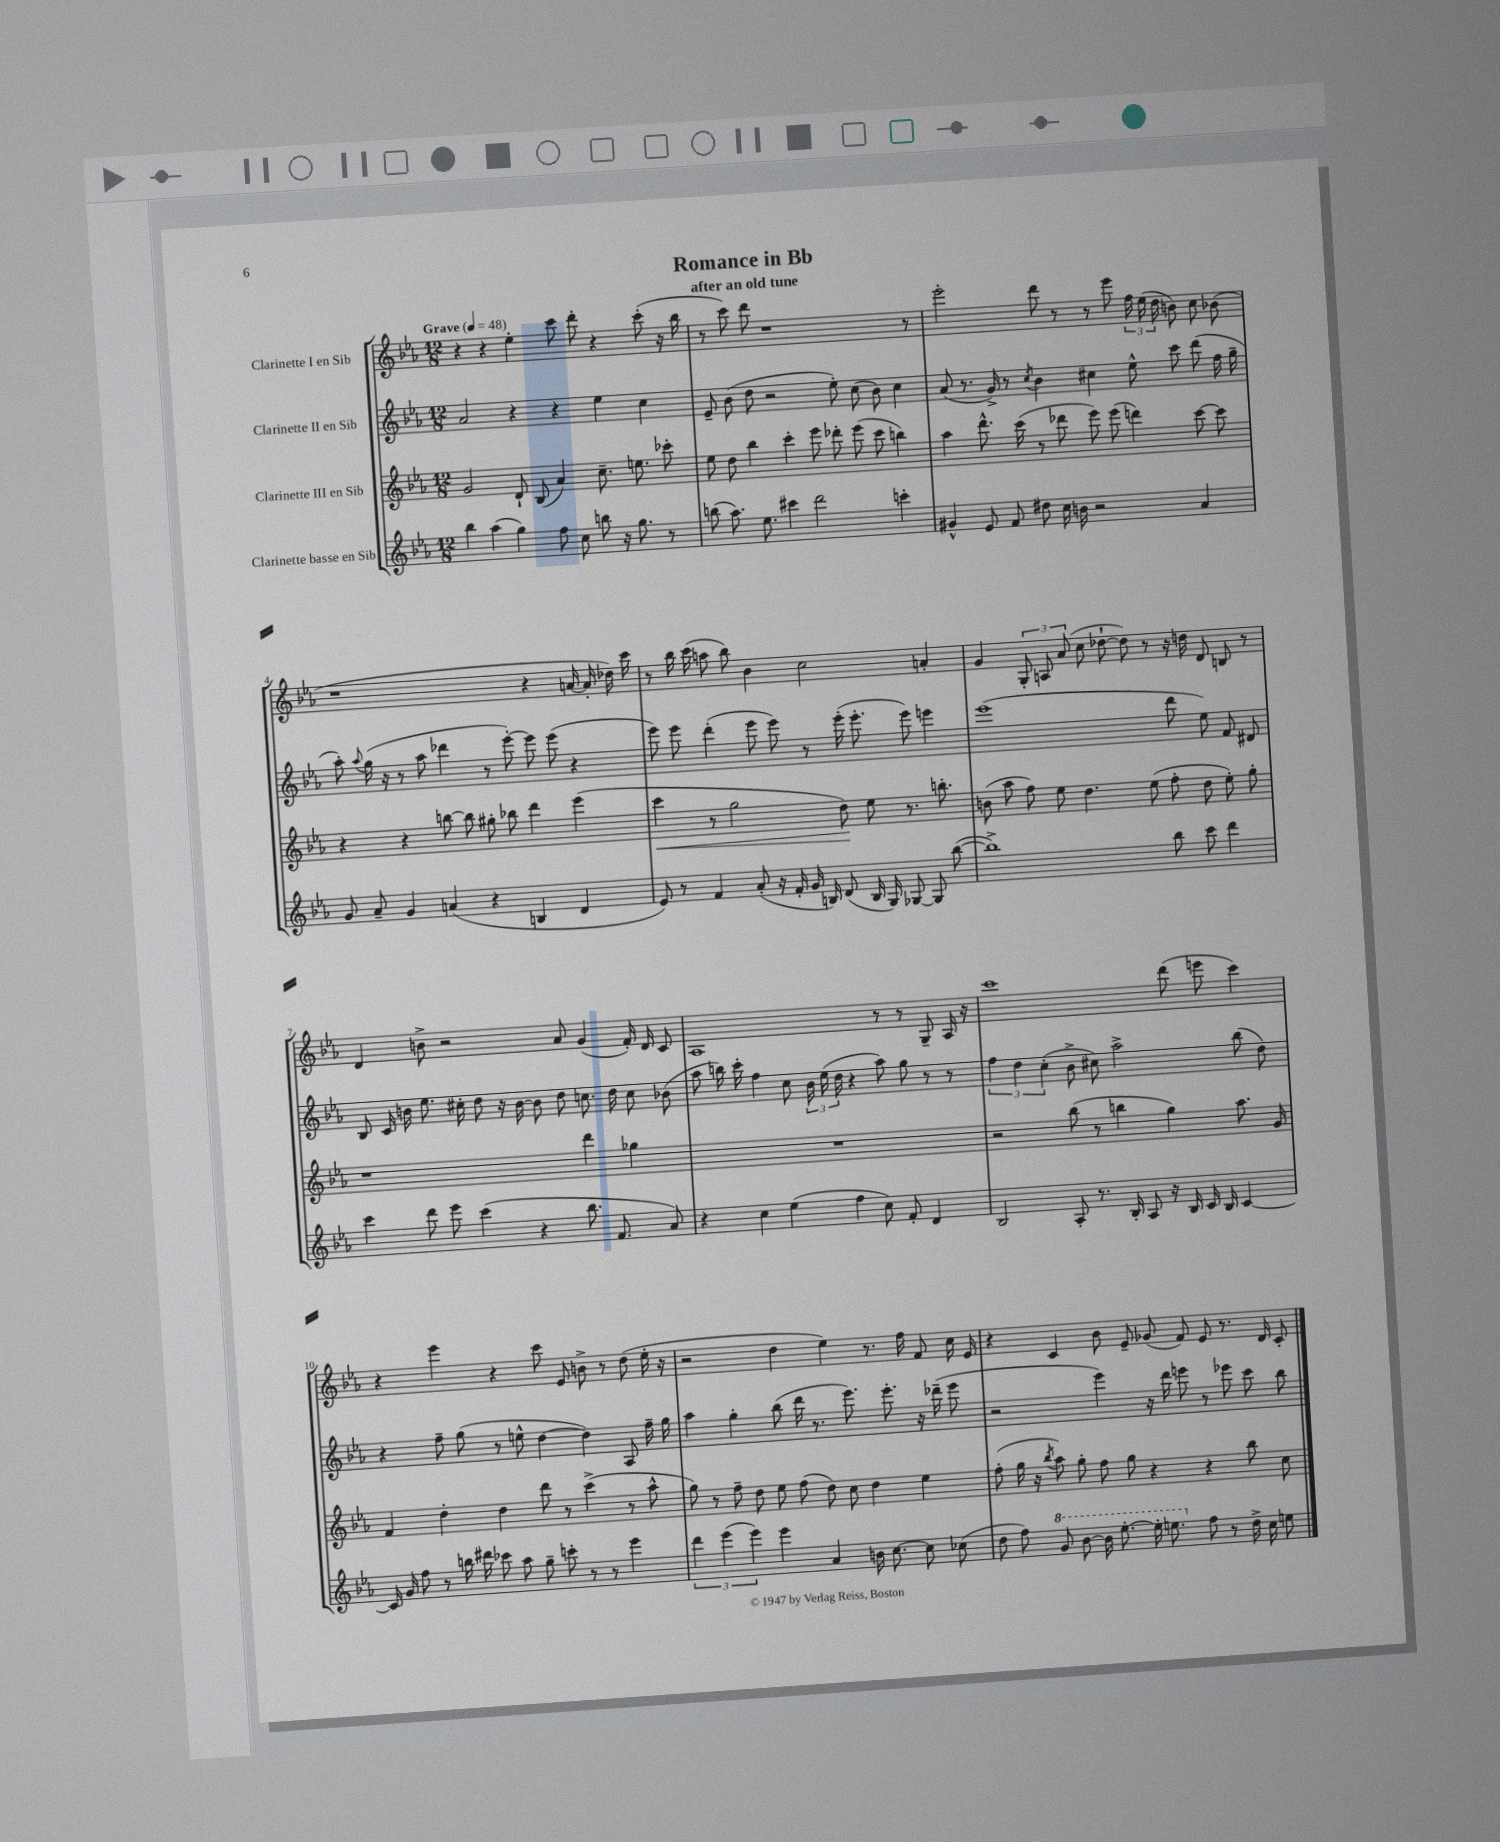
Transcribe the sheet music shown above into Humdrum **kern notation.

**kern	**kern	**kern	**kern
*staff4	*staff3	*staff2	*staff1
*clefG2	*clefG2	*clefG2	*clefG2
*k[b-e-a-]	*k[b-e-a-]	*k[b-e-a-]	*k[b-e-a-]
*M12/8	*M12/8	*M12/8	*M12/8
*MM48	*MM48	*MM48	*MM48
4bb-	2g	2a-	4r
(4aa-	.	.	4r
4gg)	8d`	4r	4ee-'
.	(8B-	.	.
8ff	4a-)	4r	8ccc
8cc	.	.	8ddd'
8bb	8.cc~	4ee-	4r
16r	.	.	.
8.gg	8.ee	.	.
.	.	4cc	(8ccc'
8r	8ccc-'	.	16r
.	.	.	16bb-
=	=	=	=
(8bb	8ee-	8e-~	8r
8.aa-)	8dd	(8b-	8ccc)
.	4bb-	8dd	8ddd
8.ee-	.	.	.
.	.	2r	1r
4ccc#	4ccc'	.	.
2ddd	8eee-	.	.
.	8ddd-'	8ee-')	.
.	(8eee-	(8cc	.
.	8ccc	8b-)	.
4ccc'	4bb)	4cc	.
.	.	.	8r
=	=	=	=
4g#^^	4aa-	(8a-	2eee-'
.	.	8.r	.
8e-	8.ddd^^	.	.
.	.	16g^)	.
8f	.	8r	.
.	(16ccc	.	.
.	.	8qcc	.
8dd#	8r	4b-	8ddd
16cc	8ddd-	.	8r
16b	.	.	.
2r	8eee-)	4cc#	8r
.	(8eee-	.	8eee-
.	4ddd)	8ee-^^	24ff
.	.	.	(24ee-
.	.	.	24dd
.	.	8ccc	8b)
4a-	[8ccc	(8ddd	8cc
.	8ccc]	16ff	(8b-
.	.	16gg~	.
=	=	=	=
8g	4r	8aa-')	1r
.	.	8qqaa-	.
8a-~	.	(16gg	.
.	.	16r	.
4g	4r	8r	.
.	.	8aa-	.
(4a	[8bb	4ddd-	.
.	8bb]	.	.
4r	8gg#'	8r	.
.	8bb-	[8eee-')	.
4B	4ddd	8eee-]	4r
.	.	(8eee-	.
4d	(4eee-	4r	[16a
.	.	.	16a']
.	.	.	16dd-)
.	.	.	16ccc
=	=	=	=
8e-)	4ccc	8eee-)	8r
8r	.	8eee-	16bb-
.	.	.	(16ccc
4f	8r	(4ddd'	8aa
.	2gg	.	8bb-)
(8a-'	.	8eee-	4b-
16r	.	8eee-)	.
16f'	.	.	.
16g	.	8r	2cc
16B)	.	.	.
(8d	8dd)	(16eee-'	.
.	.	8.eee-'	.
16B	8ee-	.	.
16G)	.	.	.
[8G-	8.r	8eee-)	.
8G-]	.	4eee	4a'
.	8.bb'	.	.
([8bb-	.	.	.
=	=	=	=
1bb-^])	(8b	(1eee-	4g
.	8aa-	.	.
.	8ff)	.	12G'
.	.	.	12A
.	8ee-	.	.
.	.	.	(12a-
.	4.dd	.	8cc
.	.	.	[8dd-`
.	.	.	8dd-])
.	(8ee-	.	8r
8bb-	8ff'	8ddd	16r
.	.	.	16dd
8ccc	8dd	8ee-)	8d
4ddd	8ee-')	8f	8B
.	8gg'	8d#	8r
=	=	=	=
4ccc	1r	8B-	4d
.	.	16c	.
.	.	16b	.
8ddd	.	8.ee-	8b^
8eee-	.	.	2r
.	.	16cc#'	.
(4ccc	.	8dd	.
.	.	16r	.
.	.	[16b	.
4r	.	8b]	.
.	.	8dd	8a-
8.bb-	4ddd	8.cc	(4g
8.f	.	16dd	.
.	4gg-	8cc	16f')
.	.	.	16d
8a-)	.	(8b-	8c
=	=	=	=
4r	1.r	8aa-	1A-
.	.	16bb)	.
.	.	16ccc'	.
4cc	.	4ff	.
(4ee-	.	8cc	.
.	.	24b-	.
.	.	(24ee-	.
.	.	24dd	.
4ff	.	4r	.
8cc)	.	8aa-)	8r
8f'	.	8gg	8r
4d	.	8r	8G~
.	.	8r	16A-
.	.	.	16r
=	=	=	=
2B-	2r	6ff	1ccc
.	.	6dd	.
.	.	(6cc'	.
8A-'	(8bb-	8b-^	.
8.r	8r	8cc#)	.
.	4bb	2aa-^	.
16B-'	.	.	.
8A-	.	.	.
16r	4gg)	.	(8ddd
16B-	.	.	.
16c	.	.	8eee
16B-	.	.	.
[4c	8.aa-	(8bb-	4ccc)
.	.	8dd)	.
.	16g	.	.
=	=	=	=
16c]	4f	4r	4r
16g	.	.	.
8ff	.	.	.
8r	4dd'	8ff~	4eee-
16bb	.	(8gg	.
16ddd#	.	.	.
8ccc-	4dd	8r	4r
8aa-	.	8ee^^	.
8gg~	8ddd	[4dd	8ccc
8ccc'	8r	.	8e-
8r	(4ccc^	4dd])	8b^
8r	.	.	8r
4eee-	8r	8A-	(8dd
.	8aa-^^	16ff~	16ee-'
.	.	16gg	16r
=	=	=	=
6ddd	8gg)	4aa-	2r
.	8r	.	.
(6eee-	.	.	.
.	8ff~	4gg'	.
6eee-)	.	.	.
.	8dd	.	.
4eee-	8ee-	(8bb-	4dd
.	(8ff	16ddd	.
.	.	8.r	.
4a-	8dd)	.	4ee-)
.	8cc	8.eee-)	.
16b	4dd	.	8.r
[8.cc	.	8.eee-'	.
.	.	.	16ff
8cc]	4ee-	16r	8f
.	.	(16ddd-~	.
(8cc-	.	8eee-	16cc
.	.	.	16e-
=	=	=	=
8dd	(8ff'	2r	4r
8ff)	16gg	.	.
.	16r	.	.
.	8qbb-	.	.
8gg	8aa-)	.	4c
[8bb-	8gg'	.	.
16bb-]	8ff	4eee-)	8b-
[8.eee-'	.	.	.
.	8gg	.	8e-~
16eee-']	4r	16r	(8g-
8.eee	.	16ddd	.
.	.	8eee	8f)
8ff	4r	8r	8e-
8r	.	8eee-	8.r
16dd^	8bb-	8ccc	.
16cc	.	.	16d
8ee	8cc	8bb-	8c'
==	==	==	==
*-	*-	*-	*-
